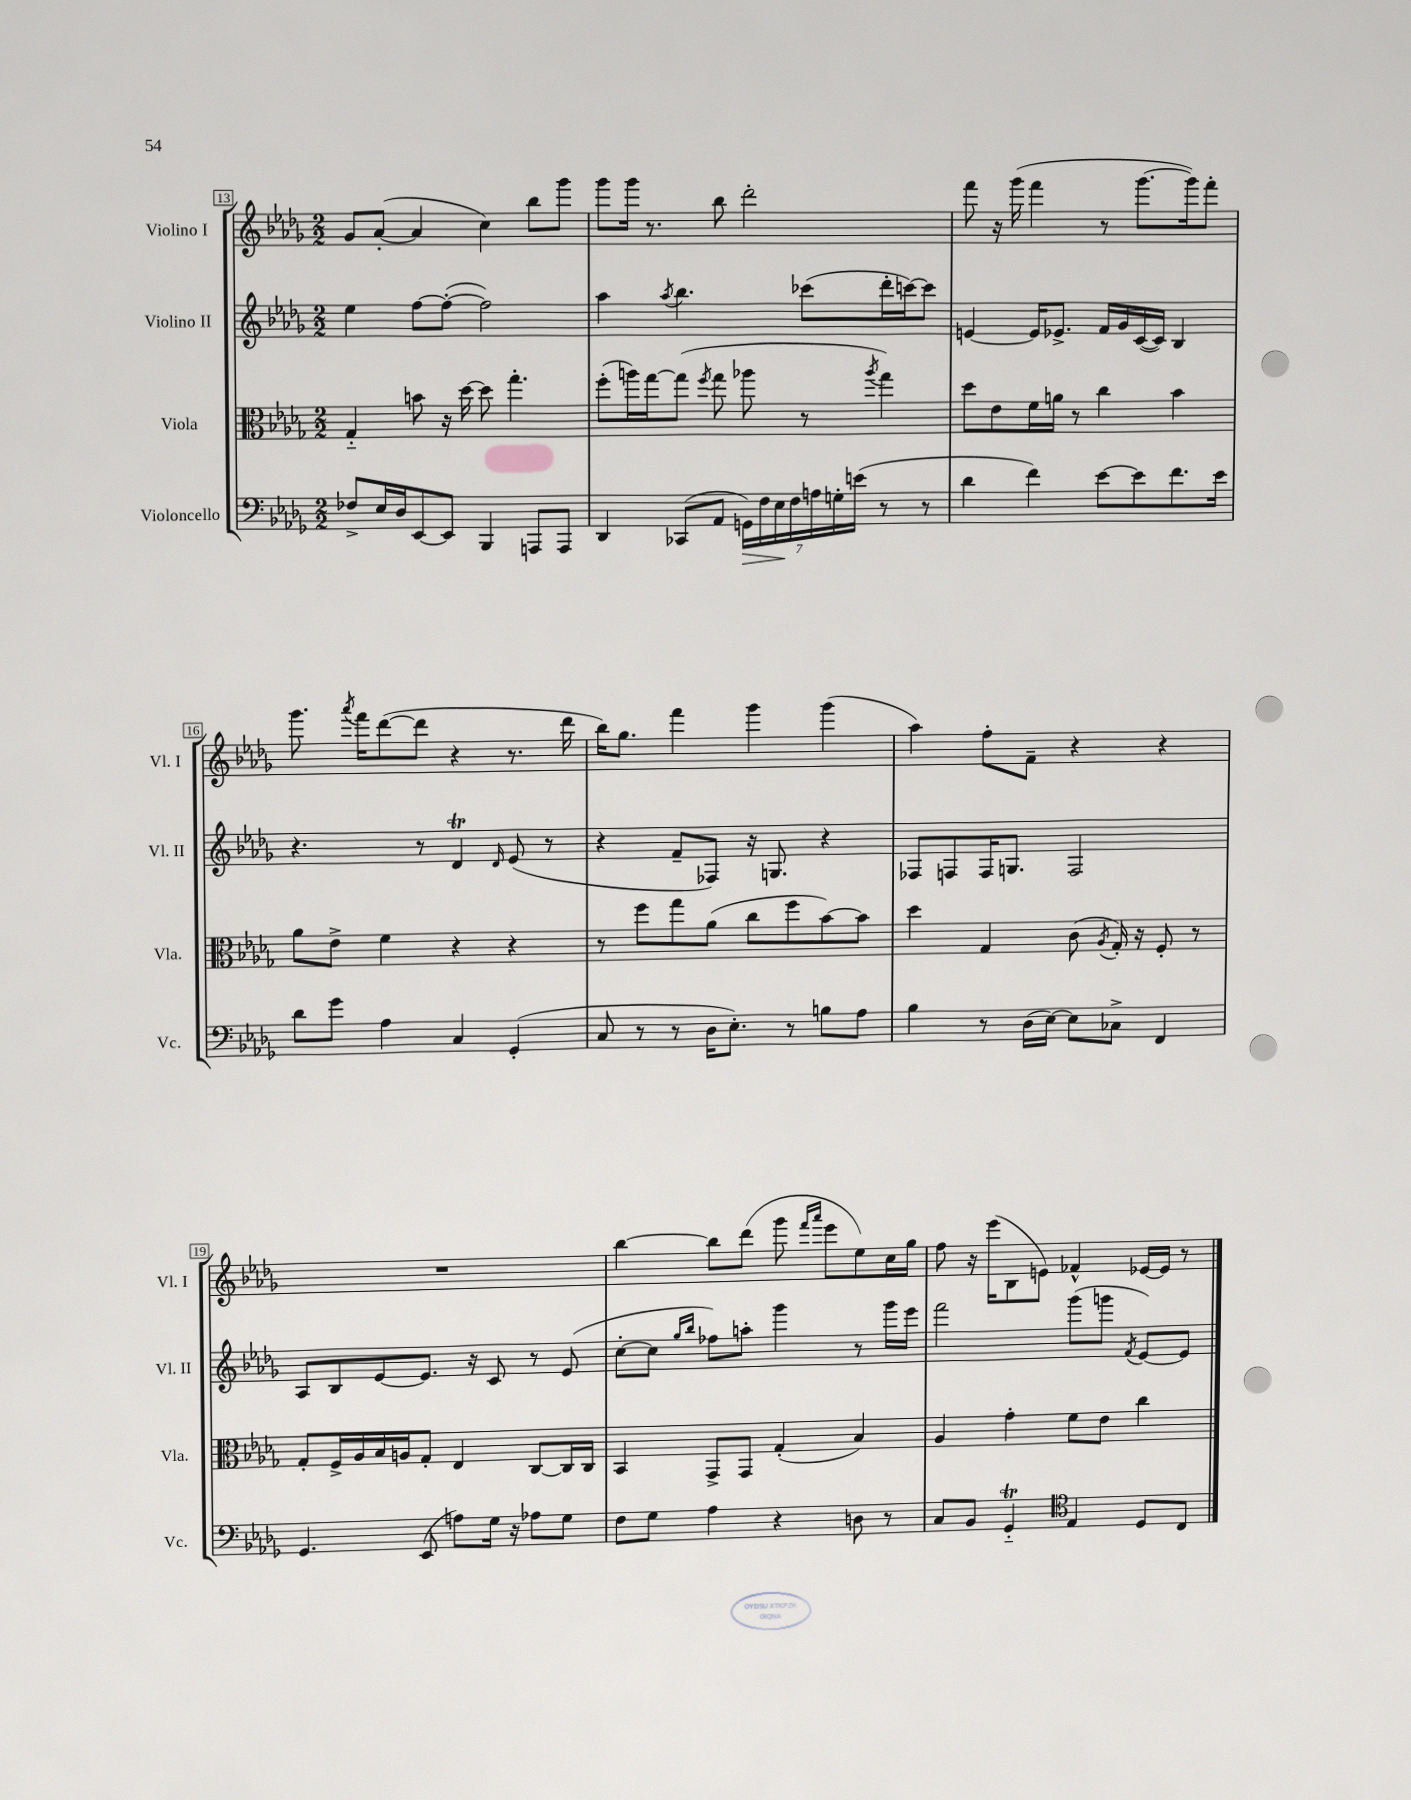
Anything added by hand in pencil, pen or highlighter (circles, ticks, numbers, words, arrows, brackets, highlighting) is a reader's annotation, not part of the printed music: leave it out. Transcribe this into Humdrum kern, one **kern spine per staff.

**kern	**dynam	**kern	**kern	**kern
*part4	*part4	*part3	*part2	*part1
*staff4	*staff4	*staff3	*staff2	*staff1
*I"Violoncello	*	*I"Viola	*I"Violino II	*I"Violino I
*I'Vc.	*	*I'Vla.	*I'Vl. II	*I'Vl. I
*clefF4	*	*clefC3	*clefG2	*clefG2
*k[b-e-a-d-g-]	*	*k[b-e-a-d-g-]	*k[b-e-a-d-g-]	*k[b-e-a-d-g-]
*M2/2	*	*M2/2	*M2/2	*M2/2
=13	=13	=13	=13	=13
8F-X^/L	.	4G-/	4ee-\	8g-/L
16E-/L	.	.	.	([8a-'/J
16D-/J	.	.	.	.
[8EE-/	.	8bn\	[8ff\L	4a-/]
8EE-/J]	.	16r	(8ff'\J_	.
.	.	[16dd-\	.	.
4BBB-/	.	8dd-\]	2ff\])	4cc\)
.	.	4.gg-'\	.	.
8AAAn/L	.	.	.	8bb-\L
8AAA/J	.	.	.	8ggg-\J
=14	=14	=14	=14	=14
4DD-/	.	(8ff'\L	4aa-\	8ggg-\L
.	.	16aan\L)	.	16ggg-\Jk
.	.	[16gg-\J	.	8.r
.	.	.	8qaa-/	.
(8CC-X/L	.	(8gg-\J]	4.bb-\	.
.	.	8qff/	.	.
8AA-/J	.	8gg-\	.	8bb-\
!	!LO:HP:b	!	!	!
28GGn\LL)	>	8aa-X\	.	2ddd-'\
28F\	.	.	.	.
28E-\	.	.	.	.
28F\	]	.	.	.
.	.	8r	(8ccc-X\L	.
28An\	.	.	.	.
28Gn'\	.	.	.	.
(28en\JJ	.	.	.	.
.	.	8qaa-/	.	.
8r	.	4gg-\)	16ddd-'\L	.
.	.	.	[16cccn\J)	.
8r	.	.	8ccc\J]	.
=15	=15	=15	=15	=15
4d-\	.	8dd-\L	[4en/	8fff\
.	.	8e-\	.	16r
.	.	.	.	(16ggg-\
4f\)	.	16f\L	16e/KL]	4fff\
.	.	16an\JJ	8.e-X^/J	.
.	.	8r	.	.
[8e-\L	.	4cc\	16f/LL	8r
.	.	.	16g-/	.
8e-\]	.	.	([16c/	[8.ggg-\L
.	.	.	16c/JJ])	.
8.f\	.	4b-\	4B-/	.
.	.	.	.	16ggg-\k])
.	.	.	.	8fff'\J
16e-\Jk	.	.	.	.
!!LO:LB:g=z
=16	=16	=16	=16	=16
8d-\L	.	8a-\L	4.r	8.ggg-\
8g-\J	.	8e-^\J	.	.
.	.	.	.	8qaaa-/
.	.	.	.	16fff\KL
4A-\	.	4f\	.	([8ddd-\
.	.	.	8r	8ddd-\J]
4C/	.	4r	4d-T/	4r
.	.	.	16qqd-/	.
(4GG-'/	.	4r	(8e-/	8.r
.	.	.	8r	.
.	.	.	.	16ddd-\
=17	=17	=17	=17	=17
8C/	.	8r	4r	16bb-\KL)
.	.	.	.	8.gg-\J
8r	.	8ff\L	.	.
8r	.	8gg-\	8f~/L	4fff\
16D-\KL	.	(8a-\J	8F-X/J)	.
8.E-'\J)	.	.	.	.
.	.	8cc\L	16r	4ggg-\
.	.	.	8.Gn/	.
8r	.	8ff\	.	.
8Bn\L	.	[8b-\)	4r	(4ggg-\
8A-\J	.	8b-\J]	.	.
=18	=18	=18	=18	=18
4B-\	.	4dd-\	8F-X/L	4aa-\)
.	.	.	8Fn/	.
8r	.	4G-/	16F/K	8ff'\L
.	.	.	8.Gn/J	.
(16D-\LL	.	.	.	8f~\J
[16E-\JJ)	.	.	.	.
8E-\L]	.	(8c\	2F/	4r
.	.	8qA-/	.	.
8C-X^\J	.	16G-'/)	.	.
.	.	16r	.	.
4FF/	.	8F'/	.	4r
.	.	8r	.	.
!!LO:LB:g=z
=19	=19	=19	=19	=19
4.GG-/	.	8G-'/L	8A-/L	1r
.	.	16F^/L	8B-/	.
.	.	16A-/	.	.
.	.	16B-/	[8e-/	.
.	.	16An/J	.	.
(8EE-/	.	8G-'/J	8.e-/J]	.
8An\L)	.	4E-/	.	.
.	.	.	16r	.
16G-\Jk	.	.	8c/	.
16r	.	.	.	.
8A-X\L	.	[8C/L	8r	.
8G-\J	.	16C/L]	(8e-/	.
.	.	16C/JJ	.	.
=20	=20	=20	=20	=20
8F\L	.	4BB-/	[8cc'\L	[4bb-\
8G-\J	.	.	8cc\J]	.
.	.	.	16qqgg-/LL	.
.	.	.	16qqbb-/JJ	.
4A-\	.	8GG-^/L	8ff-X\L)	8bb-\L]
.	.	8GG-/J	8aan'\J	(8ddd-\J
4r	.	(4G-'/	4ggg-\	8ggg-\
.	.	.	.	16qqfff/LL
.	.	.	.	16qqaaa-/JJ
.	.	.	.	8eee-\L
8Dn\	.	4B-/)	8r	8ee-\)
8r	.	.	16ggg-\LL	16cc\L
.	.	.	16eee-\JJ	16gg-\JJ
=21	=21	=21	=21	=21
8C/L	.	4A-/	2fff\	8ff\
8BB-/J	.	.	.	16r
.	.	.	.	(16eee-\KL
4GG-T/	.	4g-'\	.	8B-\
.	.	.	.	8en\J)
*clefC4	*	*	*	*
4E-/	.	8f\L	(8ggg-\L	4f-X^^/
.	.	8e-\J	8gggn\J	.
.	.	.	8qf/	.
8D-/L	.	4cc\	[8e-/L)	[16e-X/LL
.	.	.	.	16e-/JJ]
8C/J	.	.	8e-/J]	8r
==	==	==	==	==
*-	*-	*-	*-	*-
